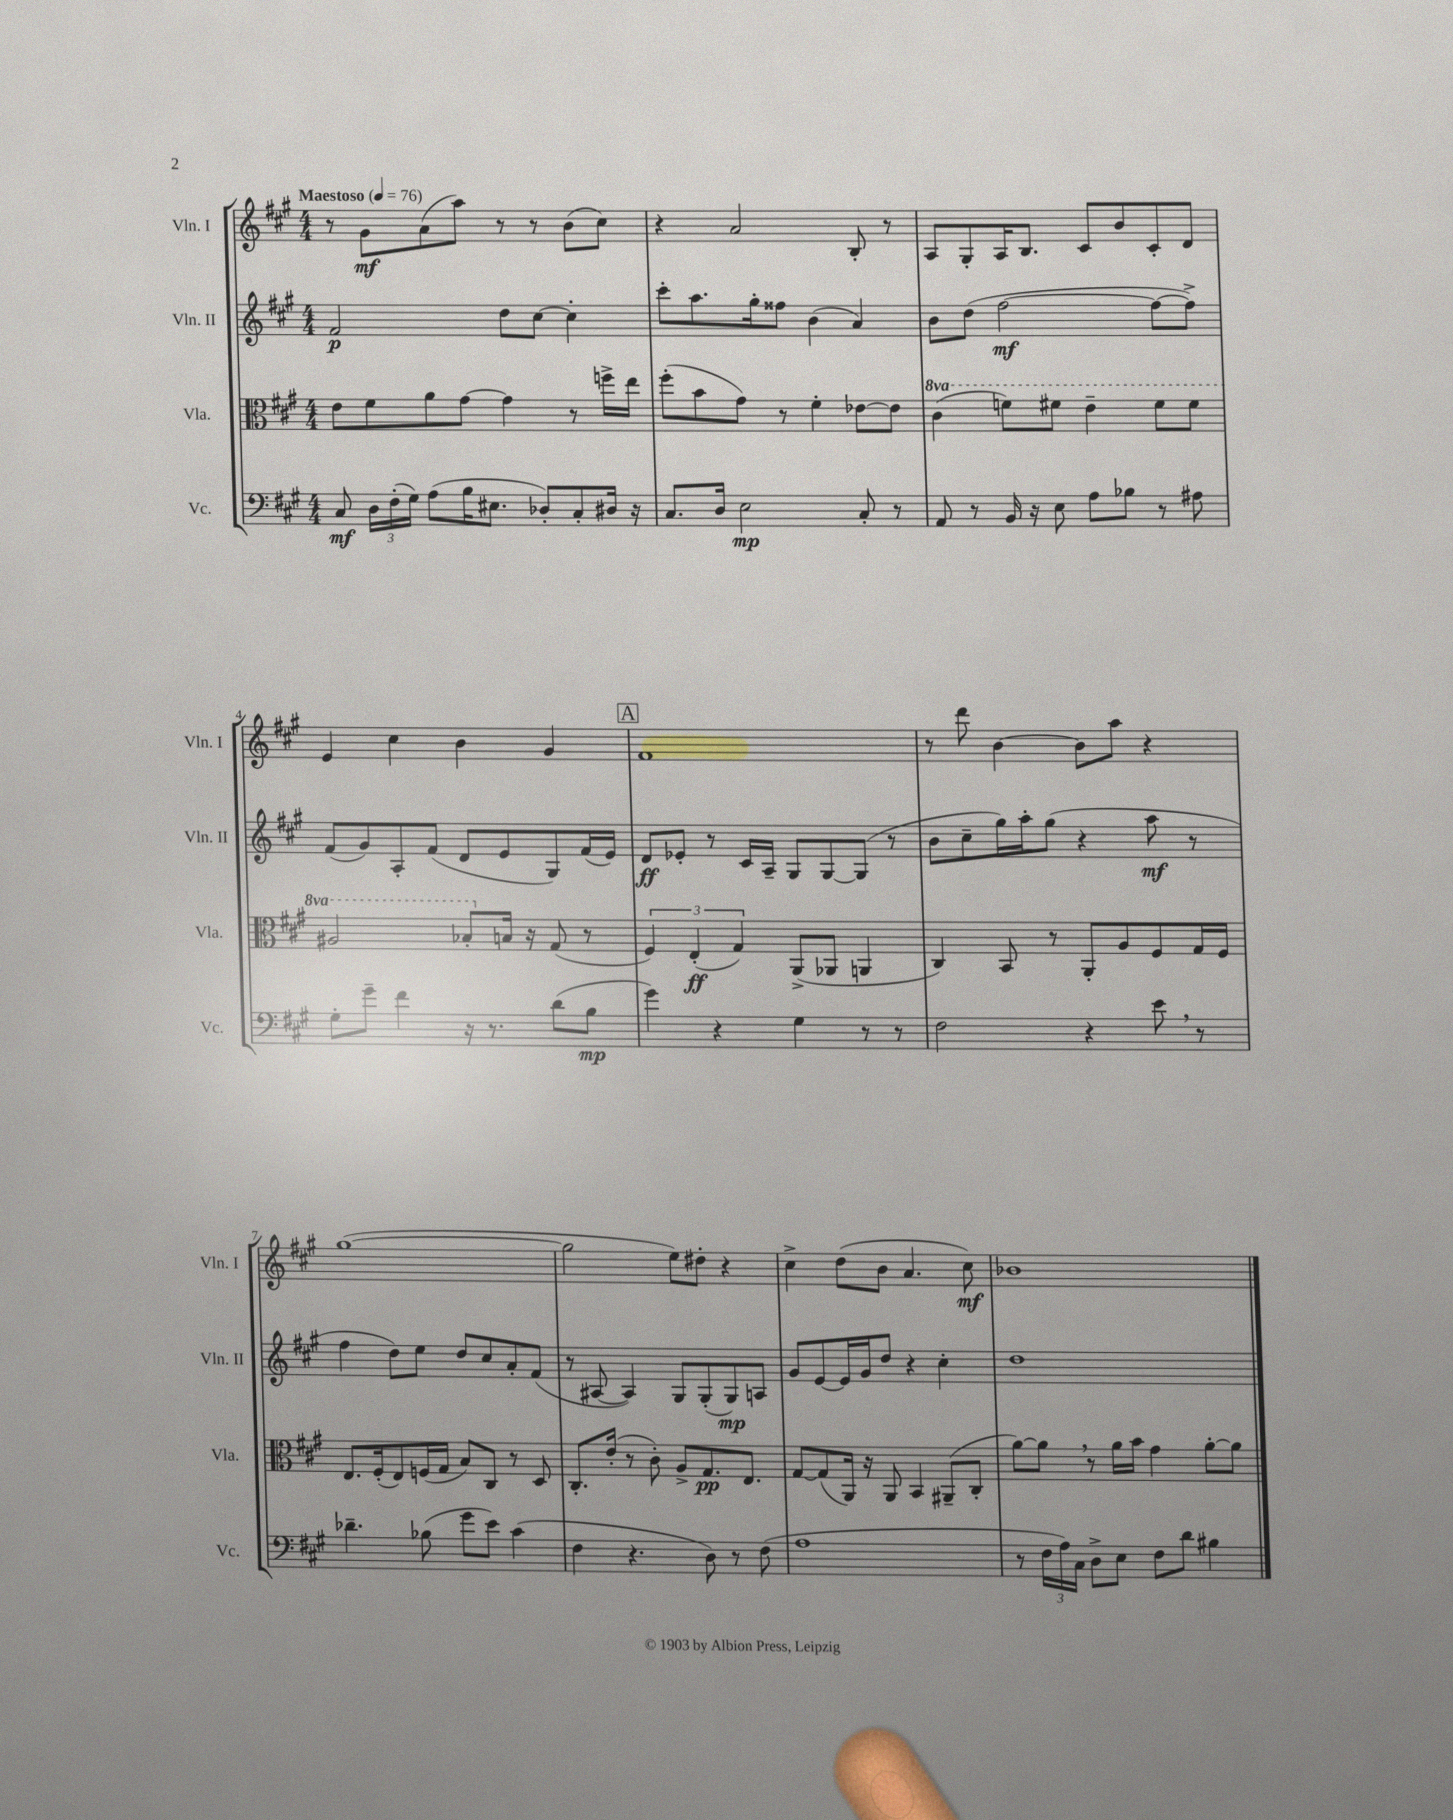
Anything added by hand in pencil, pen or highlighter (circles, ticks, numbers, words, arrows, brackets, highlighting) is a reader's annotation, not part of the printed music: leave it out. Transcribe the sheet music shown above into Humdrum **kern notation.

**kern	**kern	**kern	**kern
*staff4	*staff3	*staff2	*staff1
*clefF4	*clefC3	*clefG2	*clefG2
*k[f#c#g#]	*k[f#c#g#]	*k[f#c#g#]	*k[f#c#g#]
*M4/4	*M4/4	*M4/4	*M4/4
*MM76	*MM76	*MM76	*MM76
8C#	8e	2f#	8r
24D	8f#	.	8g#
(24F#'	.	.	.
24G#)	.	.	.
(8A	8a	.	(8a
16B	[8g#	.	8aa)
8.E#	.	.	.
.	4g#]	8dd	8r
8D-')	.	[8cc#	8r
8C#'	8r	4cc#']	(8b
16D#	16ff^	.	8cc#)
16r	16ee	.	.
=	=	=	=
8.C#	(8ff#'	8ccc#'	4r
.	8b	8.aa	.
16D	.	.	.
2E	8g#)	.	2a
.	.	16gg#'	.
.	8r	8ff##	.
.	4f#'	(4b	.
8C#'	[8e-	4a)	8B'
8r	8e-]	.	8r
=	=	=	=
8AA	(4cc#	8b	8A
8r	.	(8dd	8G#'
16BB	8ff)	[2ff#	16A
16r	.	.	8.B
8E	8ff#	.	.
8A	4ee~	.	8c#
8B-	.	.	8b
8r	8ff#	8ff#_	8c#'
8A#	8ff#	8ff#^])	8d
=	=	=	=
8G#'	2a#	(8f#	4e
8g#~	.	8g#)	.
4f#	.	8A'	4cc#
.	.	(8f#	.
16r	8b-'	8d	4b
8.r	.	.	.
.	16B	8e	.
.	16r	.	.
(8d	(8G#	8G#)	4g#
8B	8r	(16f#	.
.	.	16e)	.
=	=	=	=
4g#)	6F#)	8d	1f#
.	.	8e-'	.
.	(6E'	.	.
4r	.	8r	.
.	6G#)	.	.
.	.	16c#	.
.	.	16A~	.
4G#	(8AA^	8G#	.
.	8AA-	[8G#	.
8r	4AA	(8G#]	.
8r	.	8r	.
=	=	=	=
2F#	4C#)	8b	8r
.	.	8cc#~	8ddd
.	8BB	16gg#)	[4b
.	.	16aa'	.
.	8r	(8gg#	.
4r	8AA'	4r	8b]
.	8A	.	8aa
8e	8F#	8aa	4r
8r	16G#	8r	.
.	16F#	.	.
=	=	=	=
4.d-~	8.E	4ff#	([1gg#
.	(16F#'	.	.
.	8E)	8dd)	.
(8B-	(16F	8ee	.
.	16G#	.	.
8g#	8B)	8dd	.
8e)	8C#	8cc#	.
(4c#	8r	8a'	.
.	8D	(8f#	.
=	=	=	=
4F#	8.C#'	8r	2gg#]
.	.	[8A#	.
.	(16e'	.	.
4.r	8r	4A#])	.
.	8c#')	.	.
.	8A^	8G#	8ee)
8D)	8.G#	(8G#'	8dd#'
8r	.	8G#)	4r
.	8.E	.	.
(8F#	.	8A	.
=	=	=	=
1A	[8G#	8g#	4cc#^
.	(8G#]	[8e	.
.	16AA)	16e]	(8dd
.	16r	16g#	.
.	8AA	8dd	8b
.	4BB	4r	4.a
.	(8AA#~	4cc#'	.
.	8C#'	.	8cc#)
=	=	=	=
8r	[8a)	1dd	1b-
24F#	8a]	.	.
24A)	.	.	.
24C#	.	.	.
8D^	8r	.	.
8E	16a	.	.
.	16b	.	.
8F#	4g#	.	.
8d	.	.	.
4B#	[8a'	.	.
.	8a]	.	.
==	==	==	==
*-	*-	*-	*-
